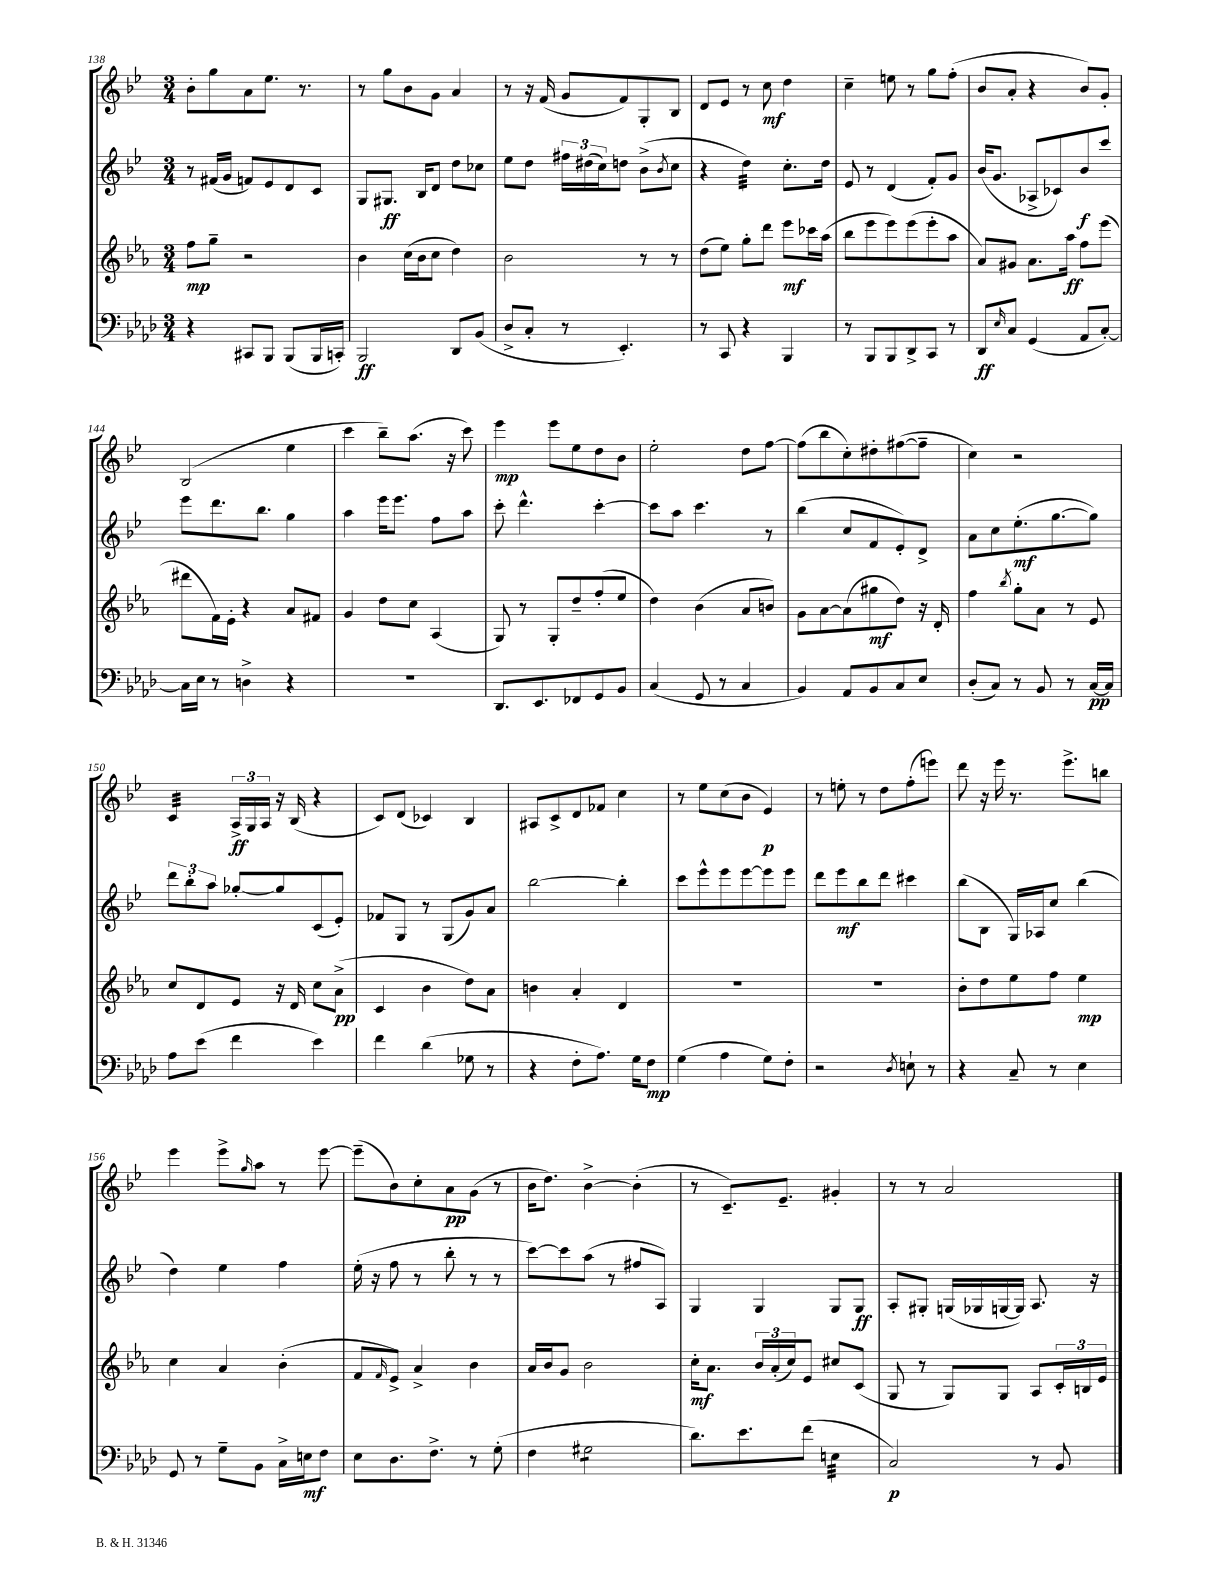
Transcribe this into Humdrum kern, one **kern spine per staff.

**kern	**kern	**kern	**kern
*staff4	*staff3	*staff2	*staff1
*clefF4	*clefG2	*clefG2	*clefG2
*k[b-e-a-d-]	*k[b-e-a-]	*k[b-e-]	*k[b-e-]
*M3/4	*M3/4	*M3/4	*M3/4
4r	8ff	8r	8b-'
.	8gg~	(16f#	8gg
.	.	16g	.
8CC#	2r	8f)	8a
8BBB-	.	8e-	8.ee-
(8BBB-	.	8d	.
.	.	.	8.r
16BBB-	.	8c	.
16CC')	.	.	.
=	=	=	=
2BBB-	4b-	8G	8r
.	.	8.G#	8gg
.	(16cc	.	8b-
.	16b-	16B-	.
.	8cc	8d	8g
8DD-	4dd)	8dd	4a
(8BB-	.	8cc-	.
=	=	=	=
8D-^	2b-	8ee-	8r
8C'	.	8dd	16r
.	.	.	(16f
8r	.	24ff#	8g
.	.	(24dd#	.
.	.	24cc)	.
4.EE-')	.	8dd	8f)
.	8r	(8b-^	8G'
.	.	8qb-	.
.	8r	8cc	8B-
=	=	=	=
8r	(8dd	4r	8d
8CC	8ee-)	.	8e-
4r	8gg'	4dd)	8r
.	8ddd	.	8cc
4BBB-	8eee-	8.cc'	4dd
.	16ccc-	.	.
.	(16aa-	16dd	.
=	=	=	=
8r	8bb-	8e-	4cc~
8BBB-	8eee-	8r	.
8BBB-	8eee-)	(4d	8ee
8DD-^	(8eee-	.	8r
8CC	8eee-'	8f')	8gg
8r	8aa-	8g	(8ff'
=	=	=	=
8DD-	8a-)	(16b-	8b-
.	.	8.g	.
16qqE-	.	.	.
8C	8g#	.	8a'
(4GG	8.a-	8A-^	4r
.	.	8c-)	.
.	16aa-	.	.
8AA-	8ff	8b-	8b-)
[8C')	(8eee-	8ccc	8g'
=	=	=	=
16C]	8ddd#	8eee-	(2B-
16E-	.	.	.
8r	16f)	8.ddd	.
.	16e-'	.	.
4D^	4r	.	.
.	.	8.bb-	.
4r	8a-	4gg	4ee-
.	8f#	.	.
=	=	=	=
2.r	4g	4aa	4ccc
.	8dd	16eee-	8bb-~)
.	.	8.eee-	.
.	8cc	.	(8.aa
.	(4A-	8ff	.
.	.	.	16r
.	.	8aa	8ccc)
=	=	=	=
8.DD-	8G)	8ccc'	4eee-
.	8r	4.ddd^^	.
8.EE-	.	.	.
.	8G'	.	8eee-
8FF-	8dd~	.	8ee-
8GG	(8ff'	[4ccc'	8dd
8BB-	8ee-	.	8b-
=	=	=	=
(4C	4dd)	8ccc]	2ee-'
.	.	8aa	.
8GG	(4b-	4.ccc	.
8r	.	.	.
4C	8a-	.	8dd
.	8b)	8r	[8ff
=	=	=	=
4BB-)	8g	(4bb-	(8ff]
.	[8a-	.	8bb-
8AA-	(8a-]	8cc	8cc')
8BB-	8gg#	8f	8dd#'
8C	8dd)	8e-')	([8ff#
8E-	16r	8d^	8ff#~]
.	16d'	.	.
=	=	=	=
(8D-'	4ff	8a	4cc)
8C)	.	8cc	.
.	8qbb-	.	.
8r	8gg'	(8.ee-'	2r
8BB-	8a-	.	.
.	.	[8.gg	.
8r	8r	.	.
[16C	8e-	8gg])	.
16C]	.	.	.
=	=	=	=
8A-	8cc	12ddd	4c
.	.	12bb-'	.
(8e-	8d	.	.
.	.	12aa	.
4f	8e-	[8gg-'	24A^
.	.	.	24G
.	.	.	24A
.	16r	8gg-]	16r
.	16d	.	(16B-
4e-)	8cc	(8c	4r
.	(8a-^	8e-')	.
=	=	=	=
4f	4c	8f-	8c)
.	.	8G	(8d
(4d-	4b-	8r	4c-)
.	.	(8G	.
8G-	8dd)	8g)	4B-
8r	8a-	8a	.
=	=	=	=
4r	4b	[2bb-	8A#
.	.	.	8c^
8F'	4a-'	.	8d
8.A-)	.	.	8f-
.	4d	4bb-']	4cc
16G	.	.	.
8F	.	.	.
=	=	=	=
(4G	2.r	8ccc	8r
.	.	8eee-^^	8ee-
4A-	.	8eee-	(8cc
.	.	[8eee-	8b-
8G)	.	8eee-]	4e-)
8F'	.	8eee-	.
=	=	=	=
2r	2.r	8ddd	8r
.	.	8eee-	8ee'
.	.	8bb-	8r
.	.	8ddd	8dd
8qD-	.	.	.
8E`	.	4ccc#	(8ff'
8r	.	.	8eee)
=	=	=	=
4r	8b-'	(8bb-	8ddd
.	8dd	8B-	16r
.	.	.	16eee-
8C~	8ee-	16G)	8.r
.	.	16A-	.
8r	8ff	8cc	.
.	.	.	8.eee-^
4E-	4ee-	(4bb-	.
.	.	.	8bb
=	=	=	=
8GG	4cc	4dd)	4eee-
8r	.	.	.
8G~	4a-	4ee-	8eee-^
.	.	.	16qqgg
8BB-	.	.	8aa
16C^	(4b-'	4ff	8r
16E	.	.	.
8F	.	.	[8eee-
=	=	=	=
8E-	8f	(16ee-'	(8eee-~]
.	.	16r	.
.	16qqf	.	.
8.D-	8e-^)	8ff	8b-)
.	4a-^	8r	8cc'
8.F^	.	.	.
.	.	8bb-'	8a
8r	4b-	8r	(8g
(8G'	.	8r	8r
=	=	=	=
4F	16a-	[8ccc)	16b-
.	16b-	.	8.dd)
.	8g	8ccc]	.
2G#	2b-	(8aa	[4b-^
.	.	8r	.
.	.	8ff#	(4b-']
.	.	8A)	.
=	=	=	=
8.d-)	16cc'	4G	8r
.	8.a-	.	.
.	.	.	8.c~)
8.e-	.	.	.
.	24b-	4G	.
.	(24a-'	.	.
.	.	.	8.e-~
.	24cc)	.	.
(8f	8e-	.	.
4E	8cc#	8G	4g#'
.	(8c	8G	.
=	=	=	=
2C)	8G	8A'	8r
.	8r	8G#'	8r
.	8G)	(16G	2a
.	.	16G-	.
.	8G	[16G	.
.	.	16G])	.
8r	8A-	8.A	.
8BB-	24c'	.	.
.	24B	.	.
.	.	16r	.
.	24e-	.	.
==	==	==	==
*-	*-	*-	*-
